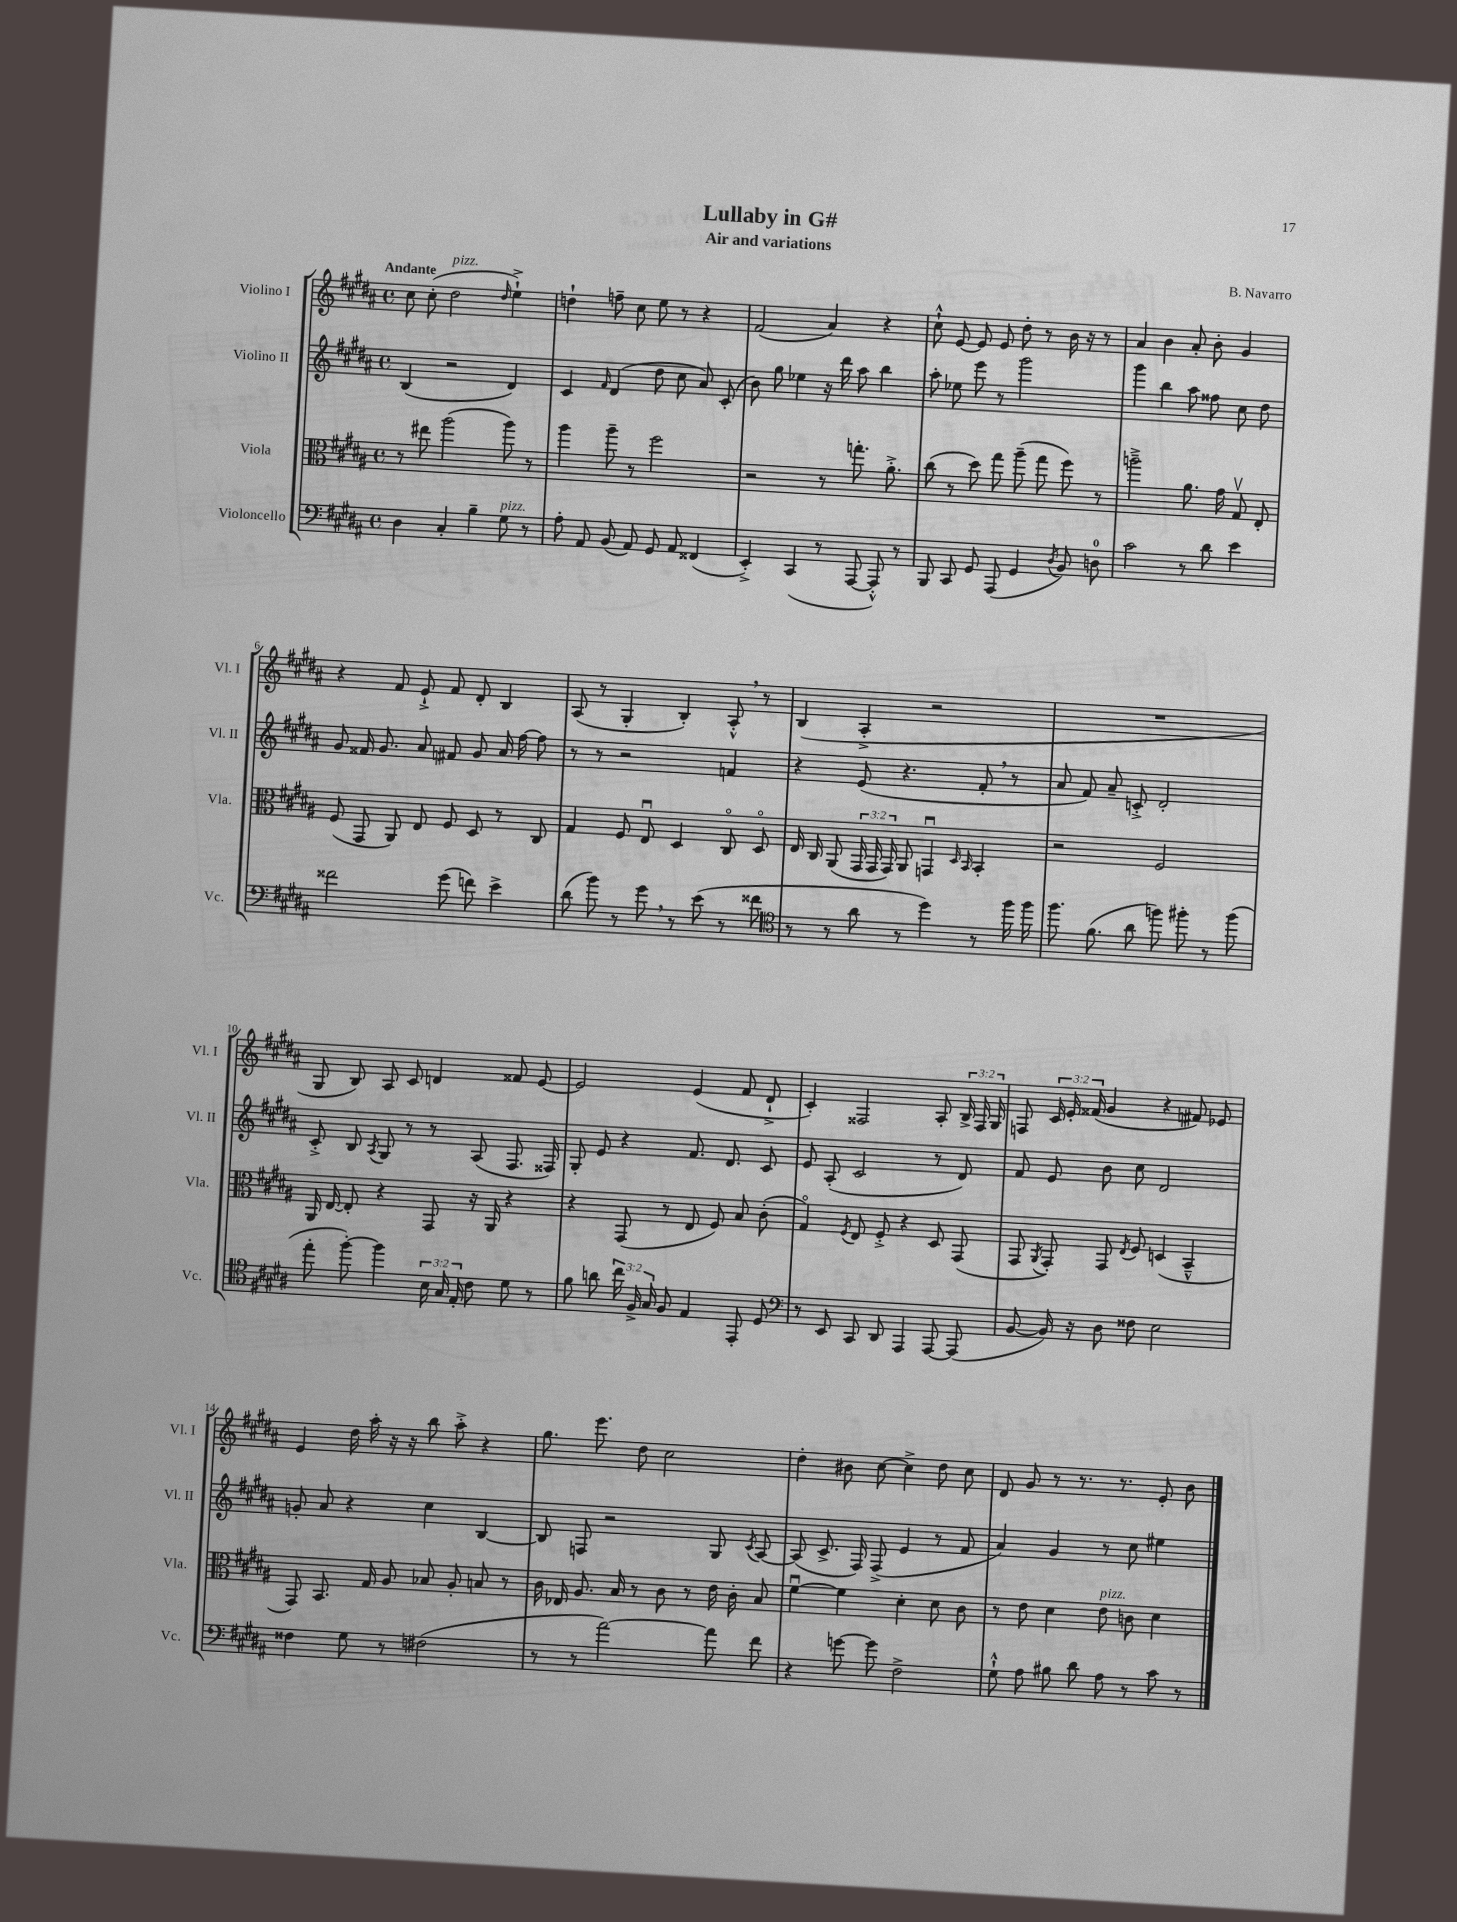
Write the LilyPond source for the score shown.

\header { title = "Lullaby in G#" composer = "B. Navarro" subtitle = "Air and variations" }
<<
\new StaffGroup <<
\new Staff = "s0" \with { instrumentName = "Violino I" shortInstrumentName = "Vl. I" } {
    \clef treble \key b \major \defaultTimeSignature \time 4/4 \override Staff.TupletNumber.text = #tuplet-number::calc-fraction-text \tempo "Andante"
    \autoBeamOff cis''8 cis''8-.( dis''2^\markup { \italic "pizz." } \grace { dis''16 } e''4-!->) |
    d''4-! f''8-- cis''8 e''8 r8 r4 |
    fis'2( ais'4) r4 |
    cis''8-!-^ e'8~ e'8 e'8 dis''8-. r8 b'16 r16 r8 |
    ais'4 b'4 ais'8-. b'8-. gis'4 |
    r4 fis'8 e'8-!-> fis'8 dis'8-. b4 |
    ais8( r8 gis4-. b4-.) ais8-.-^ \breathe r8 |
    b4( ais4-.-> r2 |
    R1 |
    gis8 b8) ais8 cis'8 d'4 fisis'8 e'8~ |
    e'2 e'4( fis'8 dis'8-!-> |
    cis'4-.) fisis2 ais8-. \tuplet 3/2 { b16-> fisis16 gis16 } |
    f8 \tuplet 3/2 { cis'16 e'16-. fisis'16( } gis'4 r4 fis'8) ees'8 |
    e'4 dis''16 ais''16-. r16 r16 b''8 ais''8-.-> r4 |
    gis''8. e'''8. dis''8 cis''2 |
    dis''4-. bis'8 cis''8~ cis''4-> dis''8 cis''8 |
    dis'8 gis'8 r8 r8. r8. e'8-. b'8 \bar "|." |
}
\new Staff = "s1" \with { instrumentName = "Violino II" shortInstrumentName = "Vl. II" } {
    \clef treble \key b \major \defaultTimeSignature \time 4/4
    \autoBeamOff b4( r2 dis'4) |
    cis'4 \grace { fis'16 } dis'4( dis''8 cis''8 ais'8) cis'8-.( |
    b'8) gis''8 ees''4 r16 dis'''16 ais''8 b''4 |
    ais''8-. ees''8 e'''8 r8 gis'''2 |
    gis'''4 b''4 ais''8 fisis''8 cis''8 dis''8 |
    gis'8 fisis'16 gis'8. ais'8 fis'8 gis'8 ais'16 fis''16~ fis''8 |
    r8 r8 r2 f'4 |
    r4 e'8( r4. fis'8-. \breathe r8 |
    ais'8 fis'8) ais'8-- c'8-.-> dis'2-. |
    cis'8-.-> b8 \acciaccatura { ais8 } gis8 r8 r8 ais8( fis8. fisis16) |
    gis8-. e'8 r4 fis'8. dis'8. cis'8 |
    e'8 ais8-.( cis'2 r8 dis'8) |
    fis'8 e'8 b'8 cis''8 dis'2 |
    g'8-. ais'8 r4 cis''4 b4~ |
    b8 f8 r2 gis8 \acciaccatura { cis'8 } ais8~ |
    ais8( cis'8.-> fis16) fis8->( e'4 r8 fis'8 |
    ais'4) gis'4 r8 cis''8 eis''4 \bar "|." |
}
\new Staff = "s2" \with { instrumentName = "Viola" shortInstrumentName = "Vla." } {
    \clef alto \key b \major \defaultTimeSignature \time 4/4 \override Staff.TupletNumber.text = #tuplet-number::calc-fraction-text
    \autoBeamOff r8 eis''8 ais''2( ais''8) r8 |
    ais''4 ais''8-- r8 fis''2 |
    r2 r8 g''8.-. ais'8.-.-> |
    cis''8( r8 dis''8) gis''8 ais''8--( gis''8 fis''8) r8 |
    a''2---> ais'8. gis'16 gis8\upbow e8-. |
    fis8( gis,8 ais,8) e8 fis8 dis8 r8 cis8 |
    gis4 fis8 e8\downbow dis4 cis8\flageolet dis8\flageolet |
    e16 cis16 ais,8( \tuplet 3/2 { gis,16 gis,16 gis,16) } ais,8 g,4\downbow \grace { dis16 b,16 } b,4-. |
    r2 fis2 |
    ais,16 e16~ e8-. r4 gis,8 r16 ais,16 r4 |
    r4 gis,8( r8 e8 fis8) b8 cis'8-.( |
    gis4\flageolet) \acciaccatura { fis8 } e8 fis8-.-> r4 dis8 gis,8( |
    gis,8 \acciaccatura { ais,8 } gis,8-.) gis,8 \acciaccatura { e8 } fis8 d4( b,4---^ |
    gis,8) b,8. gis16 ais8 bes8 ais8-. b8 r8 |
    cis'16 ees16 ais8. b16 r8 cis'8 r8 e'16 cis'16-. b8 |
    fis'4~\downbow fis'4 dis'4-. dis'8 cis'8 |
    r8 e'8 dis'4 e'8^\markup { \italic "pizz." } c'8 dis'4 \bar "|." |
}
\new Staff = "s3" \with { instrumentName = "Violoncello" shortInstrumentName = "Vc." } {
    \clef bass \key b \major \defaultTimeSignature \time 4/4 \override Staff.TupletNumber.text = #tuplet-number::calc-fraction-text
    \autoBeamOff dis4 cis4-. b4-- gis8^\markup { \italic "pizz." } r8 |
    ais8-. ais,8 b,8( ais,8) gis,8 ais,8 fisis,4( |
    e,4-.->) cis,4( r8 ais,,8~ ais,,8-.-^) r8 |
    b,,8 cis,8 gis,8 ais,,8( gis,4 \acciaccatura { dis8 } b,8) d8-0 |
    cis'2 r8 dis'8 e'4 |
    fisis'2 gis'8( f'8) e'4-> |
    dis'8( b'8) r8 gis'8 \breathe r8 e'8( r8 fisis'8 |
    \clef tenor r8 r8 ais'8 r8 dis''4) r8 fis''16 fis''16 |
    fis''8. fis'8.( ais'8 f''8) fis''8-. r8 fis''8( |
    e''8-. fis''8~-.) fis''4 \tuplet 3/2 { b16 gis16 e16-. } cis'8 dis'8 r8 |
    fis'8 a'8 \tuplet 3/2 { cis''16 fis16-> gis16 } fis8 e4 e,8-. dis8 |
    \clef bass r8 e,8 cis,8 dis,8 ais,,4 ais,,8~ ais,,8( |
    b,8~ b,16) r16 dis8 fisis8 e2 |
    fisis4 gis8 r8 fis2( |
    r8 r8 ais'2~) ais'8 fis'8 |
    r4 g'8~ g'8 fis2-> |
    gis8-!-^ ais8 bis8 dis'8 ais8 r8 cis'8 r8 \bar "|." |
}
>>
>>
